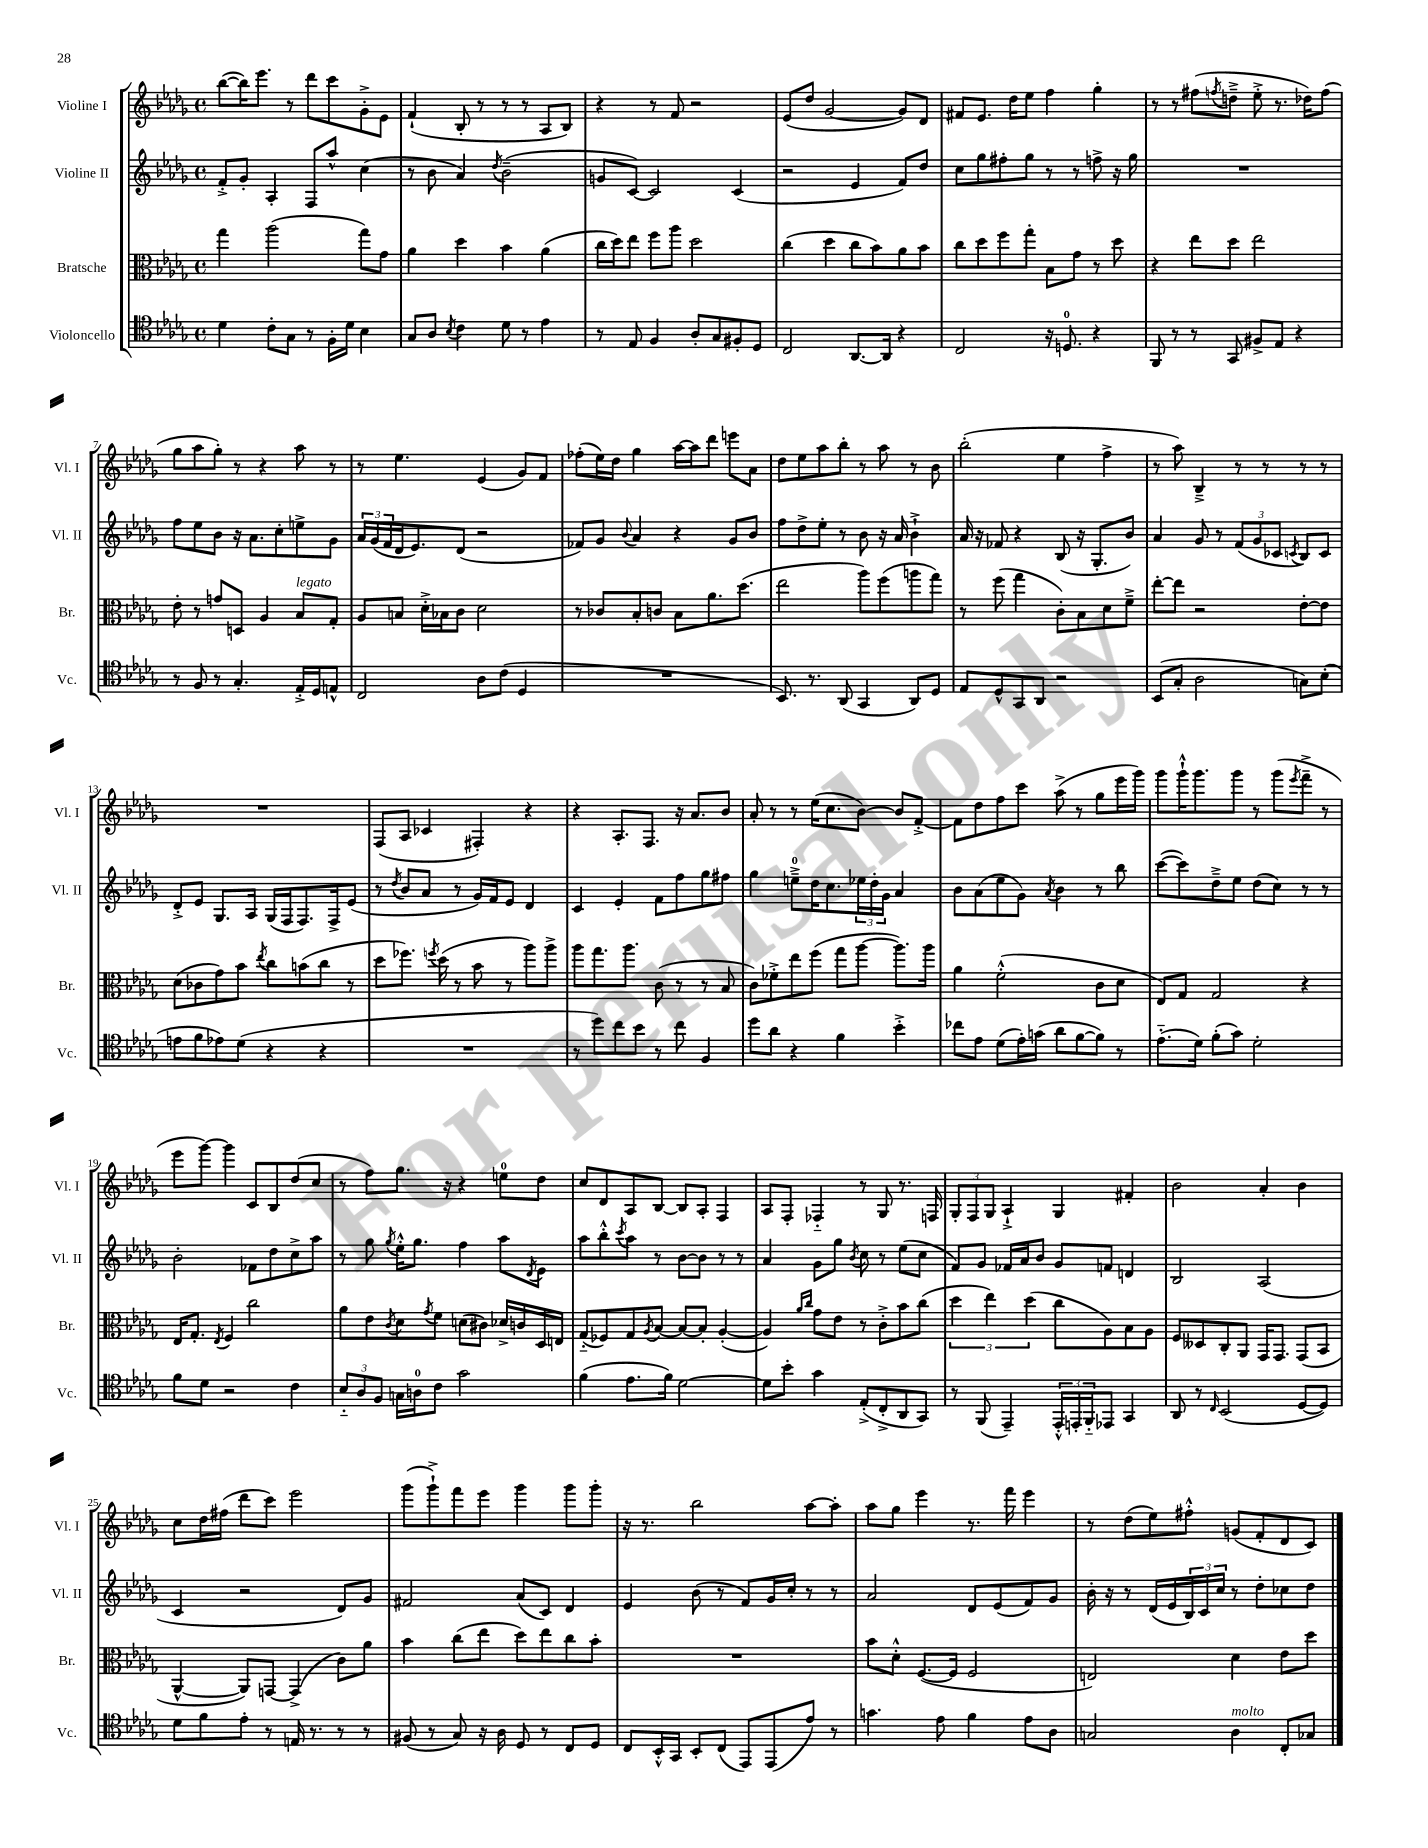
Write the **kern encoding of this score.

**kern	**kern	**kern	**kern
*part4	*part3	*part2	*part1
*staff4	*staff3	*staff2	*staff1
*I"Violoncello	*I"Bratsche	*I"Violine II	*I"Violine I
*I'Vc.	*I'Br.	*I'Vl. II	*I'Vl. I
*clefC4	*clefC3	*clefG2	*clefG2
*k[b-e-a-d-g-]	*k[b-e-a-d-g-]	*k[b-e-a-d-g-]	*k[b-e-a-d-g-]
*M4/4	*M4/4	*M4/4	*M4/4
*met(c)	*met(c)	*met(c)	*met(c)
=1	=1	=1	=1
4d-\	4gg-\	8f'^/L	([8bb-\L
.	.	8g-'/J	16bb-\K])
.	.	.	8.eee-\J
8c'\L	(2aa-\	4A-'/	.
8G-\J	.	.	8r
8r	.	8F/L	8ddd-\L
16F'\LL	.	8aa-^^/J	8ccc\
16d-\JJ	.	.	.
4B-\	8gg-\L)	(4cc\	8g-'^\
.	8g-\J	.	8e-\J
=2	=2	=2	=2
8G-/L	4a-\	8r	(4f`/
8A-/J	.	8b-\	.
8qB-/	.	.	.
4c\	4dd-\	4a-/)	8B-'/
.	.	.	8r
.	.	8qdd-/	.
8d-\	4b-\	(2b-~\	8r
8r	.	.	8r
4e-\	(4a-\	.	8A-/L
.	.	.	8B-/J)
=3	=3	=3	=3
8r	16cc\LL	8gn/L	4r
.	16dd-\J)	.	.
8E-/	8ee-\J	[8c/J)	.
4F/	8ff\L	2c/]	8r
.	8aa-\J	.	8f/
8A-'/L	2dd-\	.	2r
8G-/	.	.	.
8F#X'/	.	(4c/	.
8D-/J	.	.	.
=4	=4	=4	=4
2C/	(4cc\	2r	(8e-/L
.	.	.	8dd-/J
.	4dd-\	.	[2g-/
[8.AA-/L	8cc\L	4e-/	.
.	8b-\)	.	.
16AA-/Jk]	.	.	.
4r	8a-\	8f/L)	8g-/L])
.	8b-\J	8dd-/J	8d-/J
=5	=5	=5	=5
2C/	8cc\L	8cc\L	8f#X/L
.	8dd-\	8gg-\	8.e-/J
.	8ff\	8ff#X'\	.
.	.	.	16dd-\KL
.	8gg-'\J	8gg-\J	8ee-\J
16r	8B-\L	8r	4ff\
8.Dn/	.	.	.
.	8g-\J	8r	.
4r	8r	8ffn^\	4gg-'\
.	8dd-\	16r	.
.	.	16gg-\	.
=6	=6	=6	=6
8FF/	4r	1r	8r
8r	.	.	8r
8r	8ee-\L	.	(8ff#X\L
.	.	.	8qffn/
8GG-/	8dd-\J	.	8ddn~^\J
8F#X^/L	2ee-\	.	8ee-'^\
8E-/J	.	.	8.r
4r	.	.	.
.	.	.	16dd-X\KL)
.	.	.	(8ff\J
!!LO:LB:g=z
=7	=7	=7	=7
8r	8e-'\	8ff\L	8gg-\L
8F/	8r	8ee-\	8aa-\
8r	8gn/L	8b-\J	8gg-'\J)
4.G-'/	8Dn/J	16r	8r
.	.	8.a-\L	.
.	4A-/	.	4r
.	.	8cc'\	.
!	!LO:TX:a:i:t=legato	!	!
16E-'^/LL	8B-/L	8een^\	8aa-\
16D-/J	.	.	.
8En^^/J	8G-'/J	8g-\J	8r
=8	=8	=8	=8
2C/	8A-/L	24a-/LL	8r
.	.	(24g-/	.
.	.	24f/	.
.	8Bn/J	16d-/J	4.ee-\
.	.	8.e-/)	.
.	16d-'^\LL	.	.
.	16B-X\J	.	.
.	8c\J	(8d-/J	.
8A-\L	2d-\	2r	(4e-/
(8c\J	.	.	.
4D-/	.	.	8g-/L)
.	.	.	8f/J
=9	=9	=9	=9
1r	8r	8f-X/L)	(8ff-X'\L
.	8c-X/L	8g-/J	16ee-\L)
.	.	.	16dd-\JJ
.	.	8qqb-/	.
.	8B-'/	4a-/	4gg-\
.	8cn/J	.	.
.	8B-\L	4r	[16aa-\LL
.	.	.	16aa-\J]
.	8.a-\	.	8ddd-\J
.	.	8g-/L	8eeen\L
.	(8.dd-\J	.	.
.	.	8b-/J	8a-\J
=10	=10	=10	=10
8.BB-/)	2ee-\	8ff\L	8dd-\L
.	.	8dd-^\	8ee-\
8.r	.	.	.
.	.	8ee-'\J	8aa-\
(8AA-/	.	8r	8bb-'\J
4GG-/	8aa-\L)	8b-\	8r
.	(8ff\	16r	8aa-\
.	.	16a-/	.
8AA-/L)	8aan\	4b-`^\	8r
8D-/J	8gg-\J)	.	8b-\
=11	=11	=11	=11
8E-/L	8r	16a-/	(2bb-'\
.	.	16r	.
8D-^^/	(8ff\	8f-X/	.
8GG-/	4gg-\	4r	.
8AA-/J	.	.	.
2r	8c'\L)	(8B-/	4ee-\
.	8B-\	16r	.
.	.	8.G-'/L	.
.	8d-\	.	4ff^\
.	8f~^\J	8b-/J)	.
=12	=12	=12	=12
(8BB-/L	[8ee-'\L	4a-/	8r
8G-'/J	8ee-\J]	.	8aa-\)
2A-\	2r	8g-/	4B-~^/
.	.	8r	.
.	.	(12f/L	8r
.	.	12g-/	.
.	.	.	8r
.	.	12c-X/J	.
.	.	8qcn/	.
8Gn\L)	[8e-'\L	8B-/L)	8r
(8B-'\J	8e-\J]	8c/J	8r
!!LO:LB:g=z
=13	=13	=13	=13
8en\L	(8d-\L	8d-'^/L	1r
8f\	8c-X\	8e-/J	.
8e-X\)	8g-\)	8.G-/L	.
(8d-\J	8b-\J	.	.
.	.	16A-/Jk	.
.	8qee-/	.	.
4r	8cc\L	(16G-/LL	.
.	.	16F/J	.
.	(8bn\	8.F/)	.
4r	8cc\J	.	.
.	.	16F^/k	.
.	8r	(8e-/J	.
=14	=14	=14	=14
1r	8dd-\L	8r	(8F/L
.	.	8qdd-/	.
.	8.ff-X\J)	8b-/L	8A-/J
.	.	8a-/J	4c-X/
.	8qffn/	.	.
.	(16dd-\	.	.
.	8r	8r	.
.	8b-\	16g-/LL)	4F#X'/)
.	.	16f/J	.
.	8r	8e-/J	.
.	8aa-\L)	4d-/	4r
.	8aa-^\J	.	.
=15	=15	=15	=15
8r	8aa-\L	4c/	4r
8dd-\L)	8.gg-\	.	.
8cc\	.	4e-'/	8.A-'/L
.	8.aa-\J	.	.
8b-\J	.	.	.
.	.	.	8.F/J
8r	(8c\	8f\L	.
8cc\	8r	8ff\	16r
.	.	.	8.a-/L
4F/	8r	8gg-\	.
.	8B-/	8ff#X\J	8b-/J
=16	=16	=16	=16
8dd-\L	8c\L)	4gg-\	8a-'/
8a-\J	8f-X'^\	.	8r
4r	8ee-\	8een~^\L	8r
.	(8ff\J	16dd-\K	(16ee-\KL
.	.	8.cc\	8.cc\
4f\	8gg-\L	.	.
.	[8aa-\J	24ee-X\L	[8b-\J)
.	.	24dd-'\	.
.	.	24g-\JJ	.
4b-'^\	8.aa-\L])	4a-/	8b-/L]
.	.	.	[8f'^/J
.	16aa-\Jk	.	.
=17	=17	=17	=17
8cc-X\L	4a-\	8b-\L	8f\L]
8e-\J	.	(8a-\	8dd-\
(8d-\L	(2f'^^\	8ee-\	8ff\
16e-'\L)	.	8g-\J)	8ccc\J
(16gn\JJ	.	.	.
.	.	8qa-/	.
8a-\L	.	4b-\	(8aa-^\
[8f\	.	.	8r
8f\J])	8c\L	8r	8gg-\L
8r	8d-\J	8bb-\	16eee-\L
.	.	.	16ggg-\JJ)
=18	=18	=18	=18
(8.e-\L	8E-/L)	([8ccc\L	8ggg-\L
.	8G-/J	8ccc\])	16ggg-`^^\K
16d-\Jk)	.	.	8.ggg-\
(8f'\L	2G-/	8dd-~^\	.
8g-\J)	.	8ee-\J	8ggg-\J
2d-'\	.	(8dd-\L	8r
.	.	8cc\J)	(8ggg-\L
.	.	.	8qeee-/
.	4r	8r	8fff~^\J
.	.	8r	8r
!!LO:LB:g=z
=19	=19	=19	=19
8f\L	16E-/KL	2b-'\	8eee-\L
.	8.G-'/J	.	.
8d-\J	.	.	[8ggg-\J)
.	8qE-/	.	.
2r	4F/	.	4ggg-\]
.	2cc\	8f-X\L	8c/L
.	.	8dd-\	8B-/
4c\	.	8cc^\	(8dd-/
.	.	8aa-\J	8cc/J
=20	=20	=20	=20
12B-/L	8a-\L	8r	8r
12A-/	.	.	.
.	8e-\	8gg-\	8ff\L)
12F/J	.	.	.
.	8qc/	8qgg-/	.
16Gn\LL	8d-\	16ee-'^^\KL	8.gg-\J
16An\J	.	8.gg-\J	.
.	8qg-/	.	.
8c\J	8f\J	.	.
.	.	.	16r
2g-\	(8dn\L	4ff\	4r
.	8c#X\J)	.	.
.	16d-X^/LL	8aa-\L	8een\L
.	16cn/	.	.
.	.	8qd-/	.
.	16D-/	8e-\J	8dd-\J
.	16En/JJ	.	.
=21	=21	=21	=21
(4f\	(8G-/L	8aa-\L	8cc/L
.	8F-X/)	8bb-'^^\	8d-/
.	.	8qccc/	.
8.e-\L	8G-/	8aa-\J	8A-/
.	8qA-/	.	.
.	[8B-/J	8r	[8B-/J
16f\Jk)	.	.	.
[2d-\	8B-/L_	[8b-\L	8B-/L]
.	8B-'/J]	8b-\J]	8A-'/J
.	([4A-'/	8r	4F/
.	.	8r	.
=22	=22	=22	=22
8d-\L]	4A-/])	4a-/	8A-/L
8b-'\J	.	.	8F'/J
.	16qqa-/LL	.	.
.	16qqcc/JJ	.	.
4g-\	8g-\L	8g-\L	4F-X/
.	8e-\J	8gg-\J	.
.	.	8qb-/	.
(8E-'^/L	8r	8cc\	8r
8C'^/	8c'^\L	8r	8G-/
8AA-/	8b-\	(8ee-\L	8.r
8GG-/J)	(8cc\J	8cc\J	.
.	.	.	16Fn/
=23	=23	=23	=23
8r	6dd-\	8f/L)	12G-'/L
.	.	.	12F/
(8FF/	.	8g-/J	.
.	6ee-\)	.	12G-/J
4EE-~/)	.	16f-X/LL	4A-`^/
.	.	16a-/J	.
.	(6dd-\	.	.
.	.	8b-/J	.
24EE-'^^/LL	8cc\L	8g-/L	4G-/
24EEn'/	.	.	.
24FF/J	.	.	.
8EE-X/J	8A-\)	8fn/J	.
4GG-/	8B-\	4dn/	4f#X'/
.	8A-\J	.	.
=24	=24	=24	=24
8AA-/	8F/L	2B-/	2b-\
8r	8D--X/	.	.
16qqC/	.	.	.
(2BB-/	8C'/	.	.
.	8AA-/J	.	.
.	16GG-/KL	(2A-/	4a-'/
.	8.GG-/J	.	.
[8D-/L	(8GG-/L	.	4b-\
8D-/J])	8BB-/J	.	.
!!LO:LB:g=z
=25	=25	=25	=25
8d-\L	[4AA-^^/	4c/	8cc\L
8f\	.	.	16dd-\L
.	.	.	(16ff#X\JJ
8e-'\J	8AA-/L])	2r	8ddd-\L
8r	[8GGn/J	.	8ccc\J)
16En/	(4GG^/]	.	2eee-\
8.r	.	.	.
8r	8c\L)	8d-/L)	.
8r	8a-\J	8g-/J	.
=26	=26	=26	=26
(8F#X/	4b-\	2f#X/	(8ggg-\L
8r	.	.	8ggg-`^\)
8G-/)	(8cc\L	.	8fff\
16r	8ee-\J	.	8eee-\J
16A-\	.	.	.
8D-/	8dd-\L)	(8a-/L	4ggg-\
8r	8ee-\	8c/J)	.
8C/L	8cc\	4d-/	8ggg-\L
8D-/J	8b-'\J	.	8ggg-'\J
=27	=27	=27	=27
8C/L	1r	4e-/	16r
.	.	.	8.r
16BB-'^^/L	.	.	.
16GG-/JJ	.	.	.
8BB-'/L	.	(8b-\	2bb-\
(8C/J	.	8r	.
8EE-/L)	.	8f/L)	.
(8EE-/	.	16g-/L	.
.	.	16cc'/JJ	.
8e-/J)	.	8r	[8aa-\L
8r	.	8r	8aa-'\J]
=28	=28	=28	=28
4.gn\	8b-\L	2a-/	8aa-\L
.	8d-'^^\J	.	8gg-\J
.	([8.F/L	.	4eee-\
8e-\	.	.	.
.	16F/Jk]	.	.
4f\	2F/	8d-/L	8.r
.	.	(8e-/	.
.	.	.	16fff\
8e-\L	.	8f/)	4eee-\
8A-\J	.	8g-/J	.
=29	=29	=29	=29
2Gn/	2En/)	16b-'\	8r
.	.	16r	.
.	.	8r	(8dd-\L
.	.	(16d-/LL	8ee-\)
.	.	16e-/	.
.	.	24B-/)	8ff#X'^^\J
.	.	24c/	.
.	.	24cc/JJ	.
!LO:TX:a:i:t=molto	!	!	!
4A-\	4d-\	8r	(8gn/L
.	.	8dd-'\L	8f'/
8C'/L	8e-\L	8cc-X\	8d-/
8G-X/J	8dd-\J	8dd-\J	8c/J)
==	==	==	==
*-	*-	*-	*-
